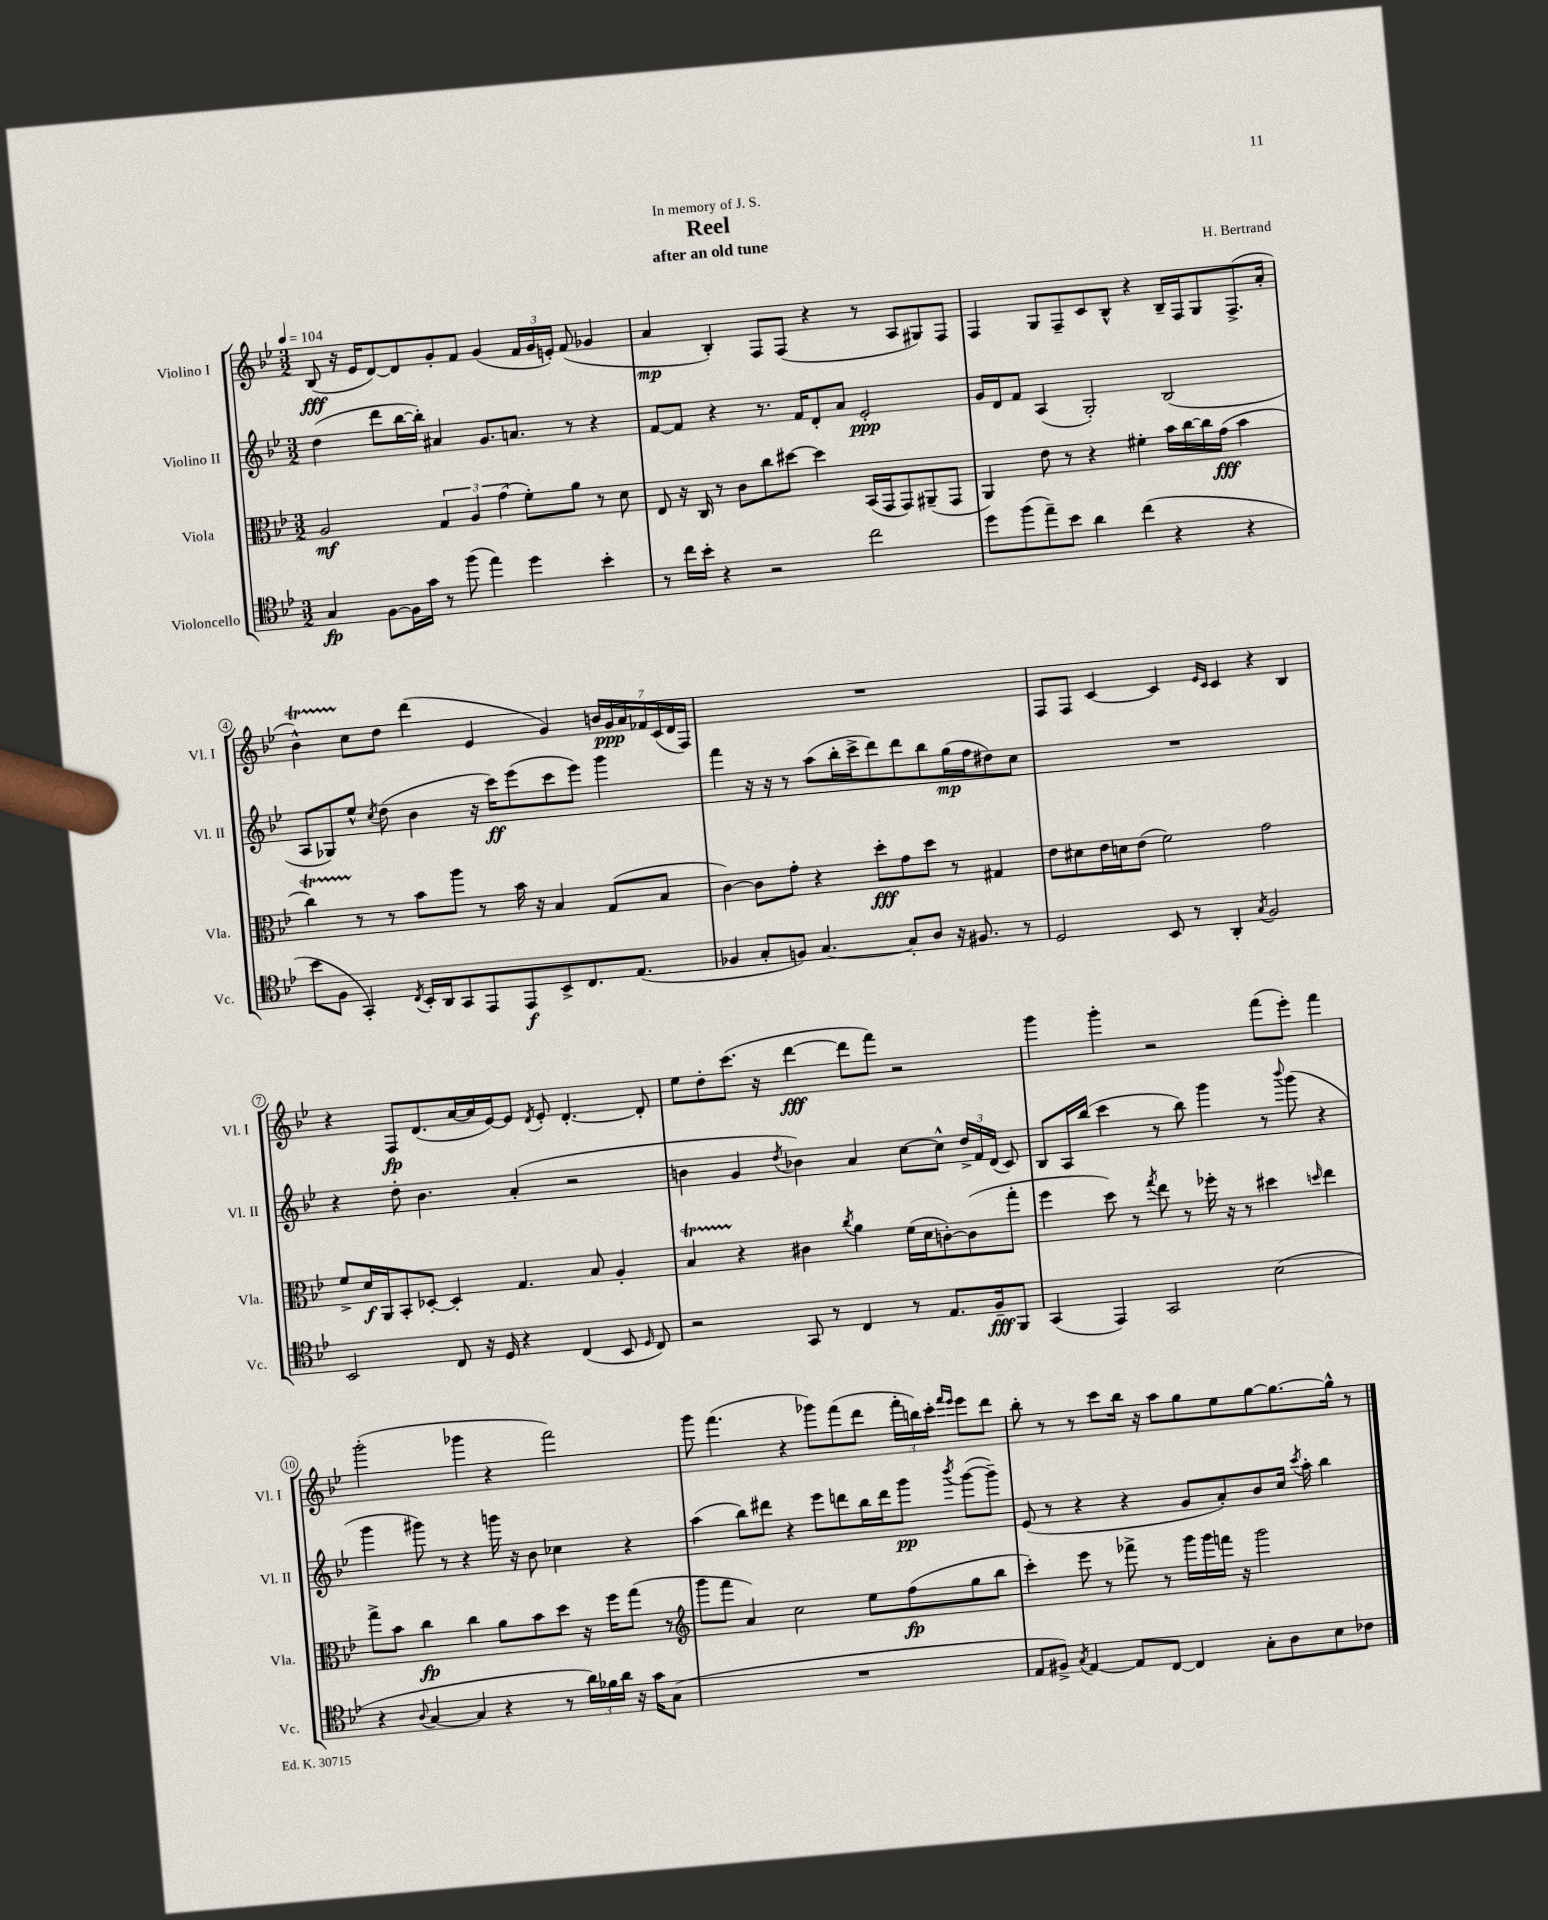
\header { title = "Reel" composer = "H. Bertrand" subtitle = "after an old tune" dedication = "In memory of J. S." }
<<
\new StaffGroup <<
\new Staff = "s0" \with { instrumentName = "Violino I" shortInstrumentName = "Vl. I" } {
    \clef treble \key bes \major \numericTimeSignature \time 3/2 \tempo 4 = 104
    \autoBeamOff bes8\fff( r16 ees'16[ d'8~) d'8 g'8-. f'8] g'4( \tuplet 3/2 { f'16[ g'16 e'16]-.) } f'8( ges'4 |
    a'4\mp bes4-.) f8[ f8]( r4 r8 a8[ gis8) f8] |
    f4 g8[ f8-- c'8 bes8]-^ r4 bes16[-- f16 g8 f8.->( a'16]-. |
    bes'4-^\startTrillSpan) c''8[\stopTrillSpan d''8] d'''4( ees'4 g'4) \tuplet 7/4 { b'16[ g'16\ppp a'16 fes'16 c'16( d'16 f16]) } |
    R1. |
    f8[ f8] c'4~ c'4 \grace { ees'16[ c'16] } c'4 r4 bes4 |
    r4 f8[\fp d'8.( a'16~ a'16 ees'16~) ees'8] \acciaccatura { d'8 } ees'8-. d'4.~-. d'8-. |
    ees''8[ d''8-. c'''8.]( r16 d'''4~\fff d'''8[ f'''8]) r2 |
    g'''4 g'''4-. r2 f'''8[( ees'''8]-.) f'''4 |
    g'''2-.( ges'''4 r4 f'''2) |
    g'''8 f'''4.( r4 ges'''8[) f'''8( d'''8] \tuplet 3/2 { f'''16[-. b''16) c'''16]-. } \grace { f'''16[ ees'''16] } ees'''8[ d'''8] |
    bes''8-. r8 r8 c'''8[ bes''16] r16 a''8[ g''8 ees''8 g''8~ g''8.~ g''16]-^ r8 \bar "|." |
}
\new Staff = "s1" \with { instrumentName = "Violino II" shortInstrumentName = "Vl. II" } {
    \clef treble \key bes \major \numericTimeSignature \time 3/2
    \autoBeamOff d''4( d'''8[ bes''16~ bes''16]-.) ais'4 g'8.[ a'8.] r8 r4 |
    f'8[~ f'8] r4 r8. f'16[ d'8-. a'8] ees'2-.\ppp |
    g'16[ d'16 f'8] a4( g2-.) bes2( |
    a8[ ges8) ees''8]-^ \acciaccatura { c''8 } d''8( bes'4 r16 c'''16[\ff) ees'''8( c'''8 ees'''8]) g'''4 |
    f'''4 r16 r16 r8 a''8[( bes''16-. c'''16-> d'''8) d'''8 bes''8 g''16\mp( f''16 dis''8) c''8] |
    R1. |
    r4 d''8-. bes'4. a'4-.( r2 |
    b'4 g'4 \acciaccatura { d''8 } bes'4) a'4 c''8[~ c''8]-^ \tuplet 3/2 { d''16[-> f'16 d'16]( } c'8) |
    bes8[ a16 bes''16]( c'''4 r8 bes''8) g'''4 r8 \appoggiatura { bes'''8 } g'''8( r4 |
    g'''4 gis'''8) r8 r4 g'''16 r16 bes'8 ces''4 r4 |
    a''4( bes''8[) dis'''8] r4 ees'''8[ d'''8 bes''16 d'''16 g'''8]\pp \acciaccatura { bes'''8 } g'''8[~( g'''8]--) |
    ees'8( r8 r4 r4 g'8[ a'8-.) bes'8 c''16] \acciaccatura { c'''8 } a''16-. bes''4 \bar "|." |
}
\new Staff = "s2" \with { instrumentName = "Viola" shortInstrumentName = "Vla." } {
    \clef alto \key bes \major \numericTimeSignature \time 3/2
    \autoBeamOff a2\mf \tuplet 3/2 { g4 a4 g'4( } f'8[-.) a'8] r8 d'8 |
    ees8 r16 c16 r8 c'8[ c''8 dis''8]~ dis''4 bes,16[( g,16 g,8) ais,8--( g,8] |
    a,4) ees'8 r8 r4 fis'4-. bes'16[ c''16~ c''16 g'16]\fff( bes'4 |
    c''4\startTrillSpan) r8\stopTrillSpan r8 bes'8[ a''8] r8 bes'16 r16 bes4 g8[( bes8] |
    c'4~) c'8[ g'8]-. r4 d''8[-.\fff g'8 d''8] r8 gis4 |
    ees'8[ dis'8 ees'16 d'16 ees'8]( f'2) g'2 |
    f'8[-> d'16\f a,16 bes,8-. des8]~-. des4-. g4. bes8 a4-. |
    bes4\startTrillSpan r4\stopTrillSpan cis'4 \acciaccatura { c''8 } a'4 f'16[( d'16 c'8~-.) c'8( g''8]-. |
    f''4 d''8) r8 \acciaccatura { g''8 } ees''8 r8 fes''16-. r16 r8 dis''4 \grace { d''16 } ees''4 |
    g''8[-> bes'8] c''4\fp c''4 a'8[ bes'8 d''8] r16 f''16[ g''8]( r8 |
    \clef treble g'''8[ f'''8] a'4) c''2 ees''8[ f''8\fp( g''8 bes''8] |
    c'''4-.) ees'''8 r8 fes'''8-> r8 g'''16[ g'''16 f'''16] r16 g'''2 \bar "|." |
}
\new Staff = "s3" \with { instrumentName = "Violoncello" shortInstrumentName = "Vc." } {
    \clef tenor \key bes \major \numericTimeSignature \time 3/2
    \autoBeamOff g4\fp f8[~ f16 g'16] r8 f''8( ees''4) d''4 bes'4-. |
    r8 c''16[ bes'16]-. r4 r2 c''2 |
    d''8[ f''8( ees''8--) bes'8] a'4 c''4( r4 r4 |
    bes'8[ f8] g,4-.) \acciaccatura { c8 } bes,16[-. a,16 g,8 ees,8 ees,8\f bes,8-> c8. ees8.]( |
    fes4 g8[-. f8]) g4.~ g8[-. a8] r16 fis8. r8 |
    d2 bes,8 r8 a,4-. \acciaccatura { g8 } f2 |
    bes,2 c8 r16 d16 r4 c4( bes,8 \grace { d16 } c8) |
    r2 g,8 r8 c4 r8 ees8.[ f16--\fff f,8] |
    g,4( ees,4) g,2 bes2( |
    r4 \appoggiatura { a8 } g4~ g4 r4 r8 \tuplet 3/2 { a'16[) fes'16 a'16] } r16 g'16[ g8]( |
    R1. |
    ees8[ fis8]->) \acciaccatura { g8 } ees4~ ees8[ c8]~ c4 g8[-. a8 bes8 ces'8] \bar "|." |
}
>>
>>
\layout { \context { \Score \override BarNumber.stencil = #(make-stencil-circler 0.1 0.3 ly:text-interface::print) } }
